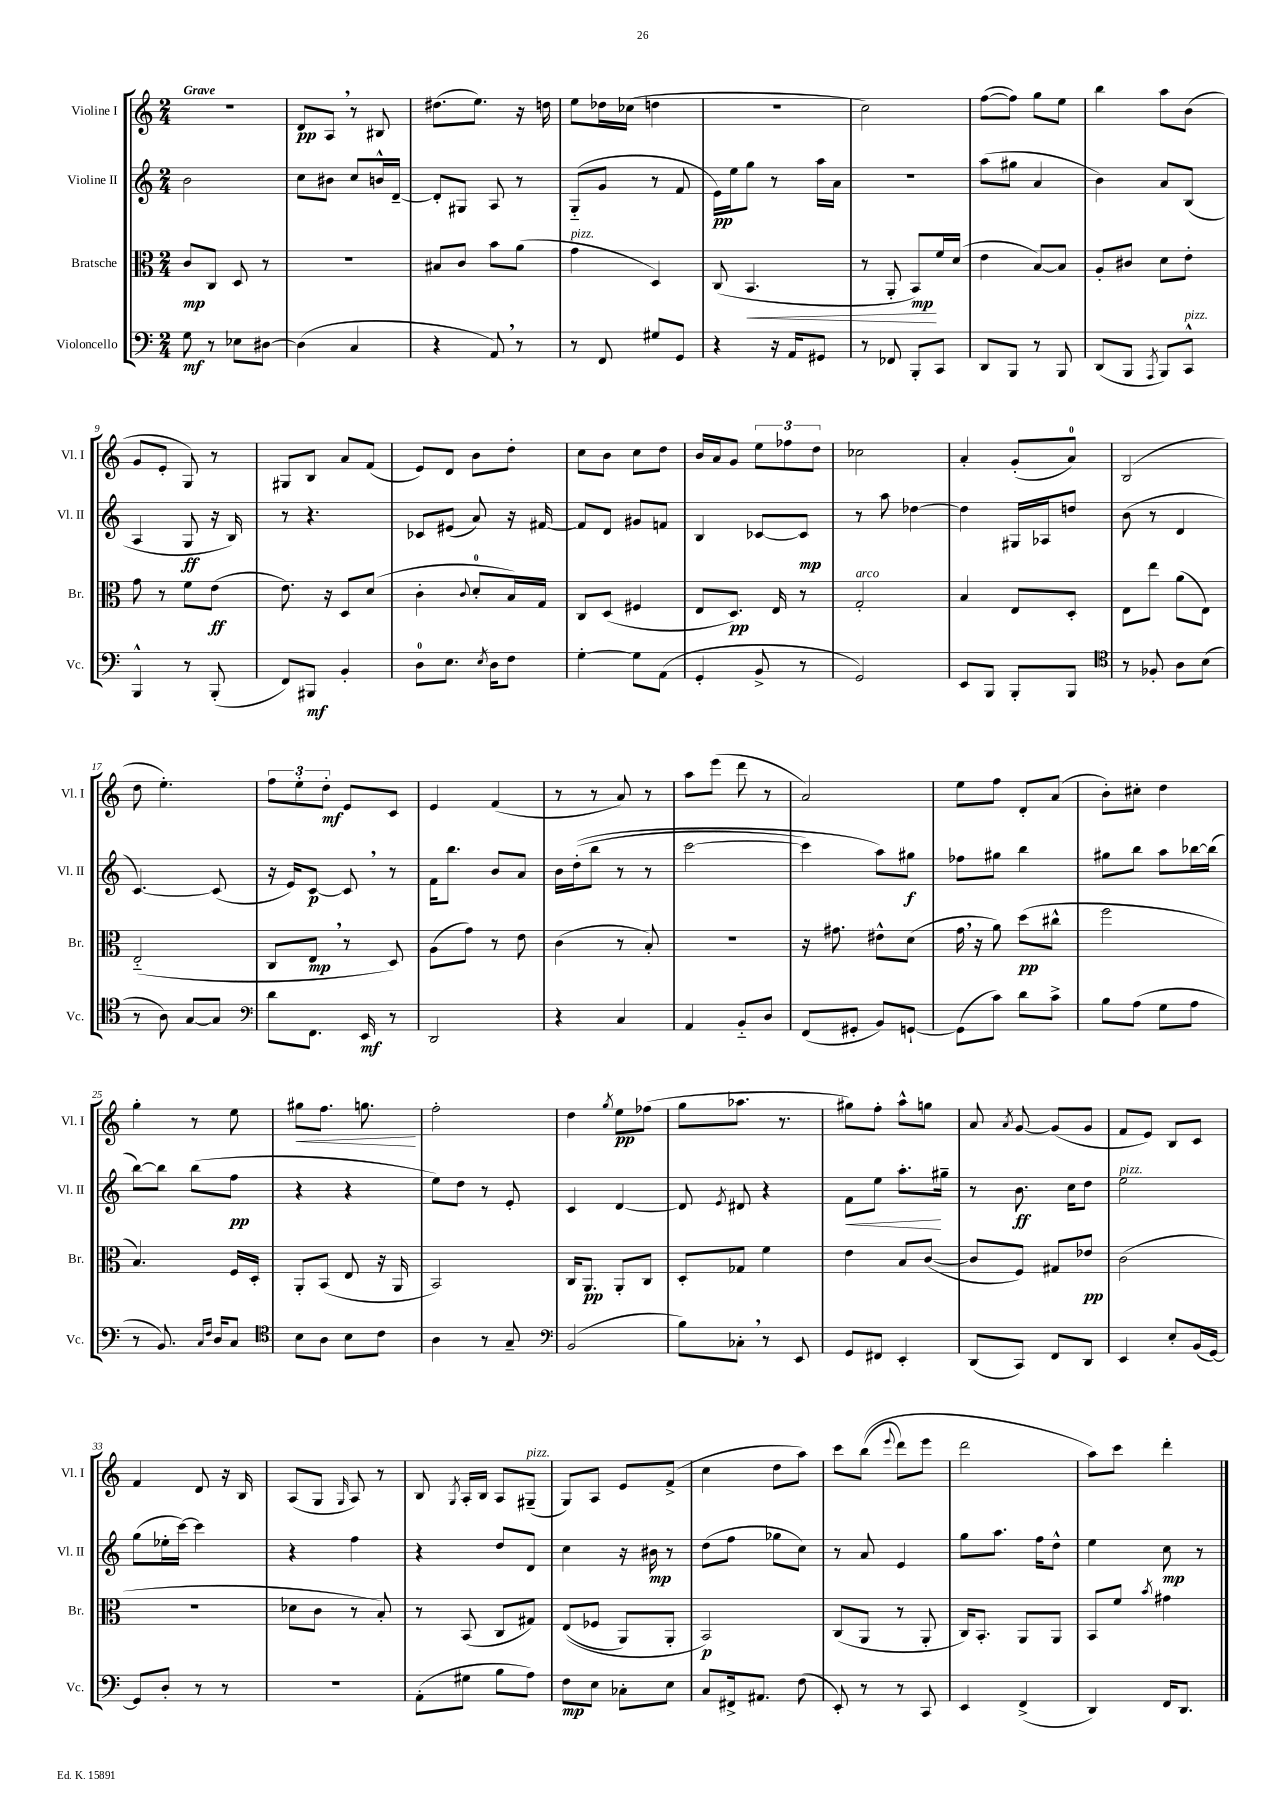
<<
\new StaffGroup <<
\new Staff = "s0" \with { instrumentName = "Violine I" shortInstrumentName = "Vl. I" } {
    \clef treble \key c \major \numericTimeSignature \time 2/4 \tempo "Grave"
    \autoBeamOff R2 |
    d'8[\pp a8] \breathe r8 bis8 |
    dis''8.[( e''8.]) r16 d''16 |
    e''8[ des''16 ces''16]( d''4 |
    R2 |
    c''2) |
    f''8[~( f''8]) g''8[ e''8] |
    b''4 a''8[ b'8]( |
    g'8[ e'8]-. g8) r8 |
    gis8[ b8] a'8[ f'8]( |
    e'8[) d'8] b'8[ d''8]-. |
    c''8[ b'8] c''8[ d''8] |
    b'16[ a'16 g'8] \tuplet 3/2 { e''8[ fes''8 d''8] } |
    ces''2 |
    a'4-. g'8[-.( a'8]-0) |
    b2( |
    d''8 e''4.-.) |
    \tuplet 3/2 { f''8[ e''8-. d''8]-.\mf } e'8[ c'8] |
    e'4 f'4( |
    r8 r8 a'8) r8 |
    a''8[ e'''8]( d'''8 r8 |
    a'2) |
    e''8[ f''8] d'8[-. a'8]( |
    b'8[-.) cis''8]-. d''4 |
    g''4-. r8 e''8 |
    gis''8[\< f''8.] g''8.\! |
    f''2-. |
    d''4 \acciaccatura { g''8 } e''8[\pp fes''8]( |
    g''8[ aes''8.] r8. |
    gis''8[) f''8]-. a''8[-^ g''8] |
    a'8 \acciaccatura { a'8 } g'8~ g'8[( g'8] |
    f'8[ e'8]) b8[ c'8] |
    f'4 d'8 r16 b16 |
    a8[( g8] \grace { g16 } a8) r8 |
    b8 \acciaccatura { g8 } a16[-. b16] a8[ gis8]--^\markup { \italic "pizz." }( |
    g8[) a8] e'8[ f'8]->( |
    c''4 d''8[ a''8]) |
    c'''8[ b''8](\( \appoggiatura { e'''8 } d'''8[) e'''8] |
    d'''2 |
    a''8[\) c'''8] d'''4-. \bar "|." |
}
\new Staff = "s1" \with { instrumentName = "Violine II" shortInstrumentName = "Vl. II" } {
    \clef treble \key c \major \numericTimeSignature \time 2/4
    \autoBeamOff b'2 |
    c''8[ bis'8] c''8[ b'16-^ d'16]~-- |
    d'8[-. gis8] a8 r8 |
    g8[-_( g'8] r8 f'8 |
    e'16[\pp) e''16 g''8] r8 a''16[ a'16] |
    r2 |
    a''8[( gis''8] a'4 |
    b'4) a'8[ b8]( |
    a4 g8\ff r16 b16) |
    r8 r4. |
    ces'8[ eis'8]( a'8) r16 fis'16~ |
    fis'8[ d'8] gis'8[ f'8] |
    b4 ces'8[~ ces'8]\mp |
    r8 a''8 des''4~ |
    des''4 gis16[ aes16 d''8] |
    b'8( r8 d'4 |
    c'4.~) c'8( |
    r16 e'16[) c'8]~\p c'8 \breathe r8 |
    f'16[ b''8.] b'8[ a'8] |
    b'16[ d''16-.(\( b''8] r8 r8 |
    c'''2~ |
    c'''4) a''8[\) gis''8]\f |
    fes''8[ gis''8] b''4 |
    gis''8[ b''8] a''8[ bes''16~ bes''16]( |
    b''8[~) b''8] b''8[( f''8]\pp |
    r4 r4 |
    e''8[) d''8] r8 e'8-. |
    c'4 d'4~ |
    d'8 \acciaccatura { e'8 } dis'8 r4 |
    f'8[\< e''8] a''8.[-.\! gis''16]-- |
    r8 b'8.\ff c''16[ d''8] |
    e''2^\markup { \italic "pizz." } |
    g''8[( ees''16-. c'''16]~) c'''4 |
    r4 f''4 |
    r4 d''8[ d'8] |
    c''4 r16 bis'16\mp r8 |
    d''8[( f''8] ges''8[ c''8]) |
    r8 a'8 e'4 |
    g''8[ a''8.] f''16[ d''8]-^ |
    e''4 c''8\mp r8 \bar "|." |
}
\new Staff = "s2" \with { instrumentName = "Bratsche" shortInstrumentName = "Br." } {
    \clef alto \key c \major \numericTimeSignature \time 2/4
    \autoBeamOff c'8[\mp c8] d8 r8 |
    r2 |
    bis8[ c'8] b'8[ a'8]( |
    g'4^\markup { \italic "pizz." } d4) |
    c8( b,4.\< |
    r8 a,8-. b,8[\mp\!) f'16 d'16]( |
    e'4 b8[~) b8] |
    a8[-. cis'8] d'8[ e'8]-. |
    g'8 r8 f'8[ e'8]\ff( |
    e'8.) r16 d8[ d'8]( |
    c'4-. \appoggiatura { c'8 } d'8[-0-. b16) g16] |
    c8[ d8]( fis4 |
    e8[ d8.]\pp) e16 r8 |
    g2-.^\markup { \italic "arco" } |
    b4 e8[ d8]-. |
    e8[ e''8] a'8[( e8]) |
    e2-_( |
    c8[ e8]\mp \breathe r8 d8) |
    a8[( g'8]) r8 e'8 |
    c'4( r8 b8-.) |
    r2 |
    r16 gis'8. eis'8[-^ d'8]( |
    g'16 \breathe r16 a'8) d''8[\pp( cis''8]-^ |
    f''2 |
    b4.) f16[ d16]-. |
    a,8[-. b,8]( e8 r16 a,16 |
    b,2) |
    c16[ a,8.]\pp a,8[-. c8] |
    d8[-. ges8] f'4 |
    e'4 b8[ c'8]~( |
    c'8[ f8]) gis8[ ees'8]\pp |
    c'2( |
    r2 |
    des'8[ c'8] r8 b8-.) |
    r8 b,8( c8[ gis8]) |
    e8[(\( fes8] a,8[) a,8]-. |
    b,2\p\) |
    c8[( a,8] r8 a,8-. |
    c16[) b,8.]-. a,8[ a,8] |
    b,8[ f'8] \acciaccatura { b'8 } gis'4 \bar "|." |
}
\new Staff = "s3" \with { instrumentName = "Violoncello" shortInstrumentName = "Vc." } {
    \clef bass \key c \major \numericTimeSignature \time 2/4
    \autoBeamOff g8\mf r8 ees8[ dis8]~ |
    dis4( c4 |
    r4 a,8) \breathe r8 |
    r8 f,8 gis8[ g,8] |
    r4 r16 a,16[ gis,8] |
    r8 fes,8 b,,8[-. c,8] |
    d,8[ b,,8] r8 b,,8 |
    d,8[( b,,8] \acciaccatura { a,,8 } b,,8[) c,8]-^^\markup { \italic "pizz." } |
    b,,4-^ r8 b,,8-.( |
    f,8[) bis,,8]\mf b,4-. |
    d8[-0 e8.] \acciaccatura { e8 } d16[ f8] |
    g4~-. g8[ a,8]( |
    g,4-. b,8-> r8 |
    g,2) |
    e,8[ b,,8] b,,8[-. b,,8] |
    \clef tenor r8 fes8-. a8[ b8]( |
    r8 a8) g8[~ g8] |
    \clef bass d'8[ f,8.] e,16\mf r8 |
    d,2 |
    r4 c4 |
    a,4 b,8[-_ d8] |
    f,8[( gis,8]-. b,8[) g,8]~-! |
    g,8[( c'8]) d'8[ c'8]-> |
    b8[ a8]( g8[ a8] |
    r8 b,8.) \grace { c16[ f16] } d16[ c8] |
    \clef tenor b8[ a8] b8[ c'8] |
    a4 r8 g8-- |
    \clef bass b,2( |
    b8[) ces8]-. \breathe r8 e,8 |
    g,8[ fis,8] e,4-. |
    d,8[( c,8]) f,8[ d,8] |
    e,4 e8[-. b,16( g,16]~) |
    g,8[ d8]-. r8 r8 |
    r2 |
    a,8[-.( gis8] b8[ a8]) |
    f8[\mp e8] ces8[-. e8] |
    c8[ fis,16-> ais,8.] f8( |
    e,8-.) r8 r8 c,8 |
    e,4 f,4->( |
    d,4) f,16[ d,8.] \bar "|." |
}
>>
>>
